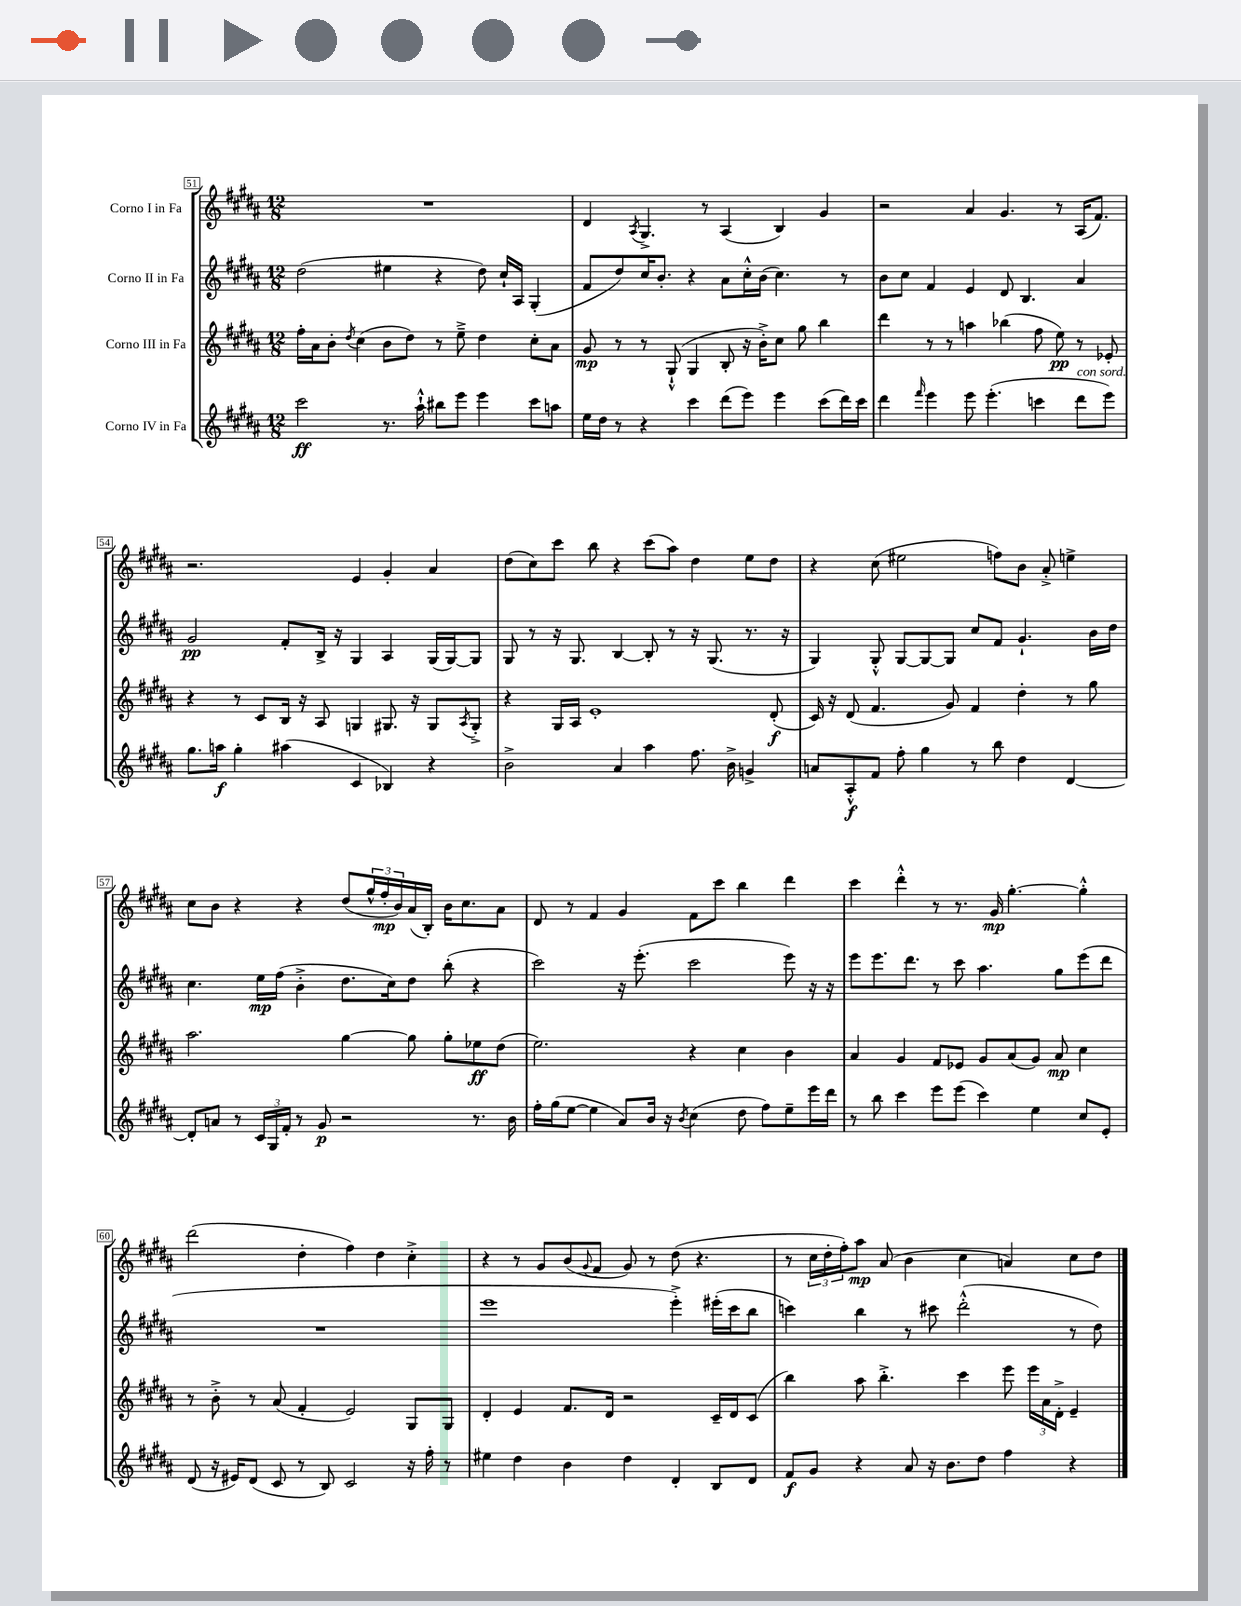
<<
\new StaffGroup <<
\new Staff = "s0" \with { instrumentName = "Corno I in Fa" } {
    \clef treble \key b \major \numericTimeSignature \time 12/8
    R1. |
    dis'4 \acciaccatura { ais8 } gis4.-> r8 ais4( b4) gis'4 |
    r2 ais'4 gis'4. r8 ais16( fis'8.) |
    r2. e'4 gis'4-. ais'4 |
    dis''8( cis''8) cis'''8 b''8 r4 cis'''8( ais''8) dis''4 e''8 dis''8 |
    r4 cis''8( eis''2 f''8) b'8 ais'8-.-> e''4-> |
    cis''8 b'8 r4 r4 dis''8( \tuplet 3/2 { gis''16-^ fis''16-.\mp b'16) } ais'16( b16-.) b'16 cis''8. ais'8 |
    dis'8 r8 fis'4 gis'4 fis'8 cis'''8 b''4 dis'''4 |
    cis'''4 dis'''4-.-^ r8 r8. gis'16\mp gis''4.~-. gis''4-.-^ |
    dis'''2( dis''4-. fis''4) dis''4 cis''4-.-> |
    r4 r8 gis'8 b'8( \appoggiatura { gis'8 } fis'8 gis'8) r8 dis''8( r4. |
    r8 \tuplet 3/2 { cis''16 dis''16-. fis''16-.) } ais''8\mp ais'8( b'4 cis''4 a'4) cis''8 dis''8 \bar "|." |
}
\new Staff = "s1" \with { instrumentName = "Corno II in Fa" } {
    \clef treble \key b \major \numericTimeSignature \time 12/8
    dis''2( eis''4 r4 dis''8) cis''16-! ais16 gis4-.( |
    fis'8 dis''8) cis''16 b'8.-. r4 ais'8 cis''16-.-^ b'16( cis''4.) r8 |
    b'8 cis''8 fis'4 e'4 dis'8 b4. ais'4 |
    gis'2\pp fis'8-. b16-> r16 gis4 ais4 gis16( gis16~) gis8 |
    gis8 r8 r16 gis8. b4~ b8-. r8 r16 gis8.( r8. r16 |
    gis4) gis8-.-^ gis8~ gis8~ gis8 cis''8 fis'8 gis'4.-! b'16 dis''16 |
    cis''4. e''16\mp fis''16( b'4-.-> dis''8. cis''16) dis''8 b''8-.( r4 |
    cis'''2) r16 e'''8.-.( cis'''2 e'''8) r16 r16 |
    e'''8 e'''8. dis'''8. r8 cis'''8 ais''4. gis''8 e'''8( dis'''8 |
    R1. |
    e'''1 e'''4-.->) eis'''16-.( cis'''16 b''8 |
    c'''4) b''4 r8 cis'''8 dis'''2-.-^( r8 dis''8) \bar "|." |
}
\new Staff = "s2" \with { instrumentName = "Corno III in Fa" } {
    \clef treble \key b \major \numericTimeSignature \time 12/8
    fis''16-. ais'16 b'8-. \acciaccatura { dis''8 } cis''4( b'8 dis''8) r8 e''8---> dis''4 cis''8-. ais'8 |
    gis'8\mp r8 r8 gis8-!-^( gis4 b8-. r16 b'16-.->) cis''8 gis''8 b''4 |
    dis'''4 r8 r8 a''4 bes''4( fis''8 e''8\pp) r8 ees'8-. |
    r4 r8 cis'8 b16 r16 ais8 g4 gis8. r16 gis8 \acciaccatura { ais8 } gis8-.-> |
    r4 gis16 ais16 e'1-. dis'8-.\f( |
    cis'16) r16 dis'8( fis'4. gis'8) fis'4 dis''4-. r8 gis''8 |
    ais''2. gis''4~ gis''8 gis''8-. ees''8\ff dis''8( |
    e''2.) r4 cis''4 b'4 |
    ais'4 gis'4 fis'8 ees'8 gis'8 ais'8( gis'8) ais'8\mp cis''4 |
    r8 b'8-.-> r8 ais'8( fis'4-. e'2) gis8 gis8 |
    dis'4-. e'4 fis'8. dis'16 r2 cis'16-- dis'16 cis'8( |
    b''4) ais''8 b''4.-.-> cis'''4 e'''8 \tuplet 3/2 { e'''16 ais'16 dis'16-.-> } e'4-- \bar "|." |
}
\new Staff = "s3" \with { instrumentName = "Corno IV in Fa" } {
    \clef treble \key b \major \numericTimeSignature \time 12/8
    cis'''2\ff r8. ais''16-!-^ bis''8 e'''8 e'''4 cis'''8 a''8 |
    e''16 dis''16 r8 r4 cis'''4 dis'''8( e'''8) e'''4 cis'''8( dis'''16) cis'''16 |
    dis'''4 \grace { fis'''16 } e'''4 e'''8 e'''4.-.( c'''4 dis'''8^\markup { \italic "con sord." } e'''8) |
    gis''8. a''16\f gis''4-. ais''4( cis'4 bes4) r4 |
    b'2-> ais'4 ais''4 fis''8. b'16-> g'4-> |
    a'8 ais8-.-^\f fis'8 fis''8-. gis''4 r8 b''8 dis''4 dis'4~ |
    dis'8-. a'8 r8 \tuplet 3/2 { cis'16 gis16 fis'16-. } r8 gis'8\p r2 r8. b'16 |
    fis''16-. gis''16( e''8~ e''4 ais'8) b'16 r16 \acciaccatura { b'8 } cis''4( dis''8 fis''8) e''8-- e'''16 dis'''16 |
    r8 b''8 cis'''4 e'''8 e'''8( cis'''4) e''4 cis''8 e'8-. |
    dis'8( r16 eis'16) dis'8( cis'8 r8 b8) cis'2 r16 fis''16-. r8 |
    eis''4 dis''4 b'4 dis''4 dis'4-. b8 dis'8 |
    fis'8\f gis'8 r4 ais'8 r16 b'8. dis''8 fis''4 r4 \bar "|." |
}
>>
>>
\layout { \context { \Score currentBarNumber = #51 \override BarNumber.stencil = #(make-stencil-boxer 0.1 0.3 ly:text-interface::print) } }
